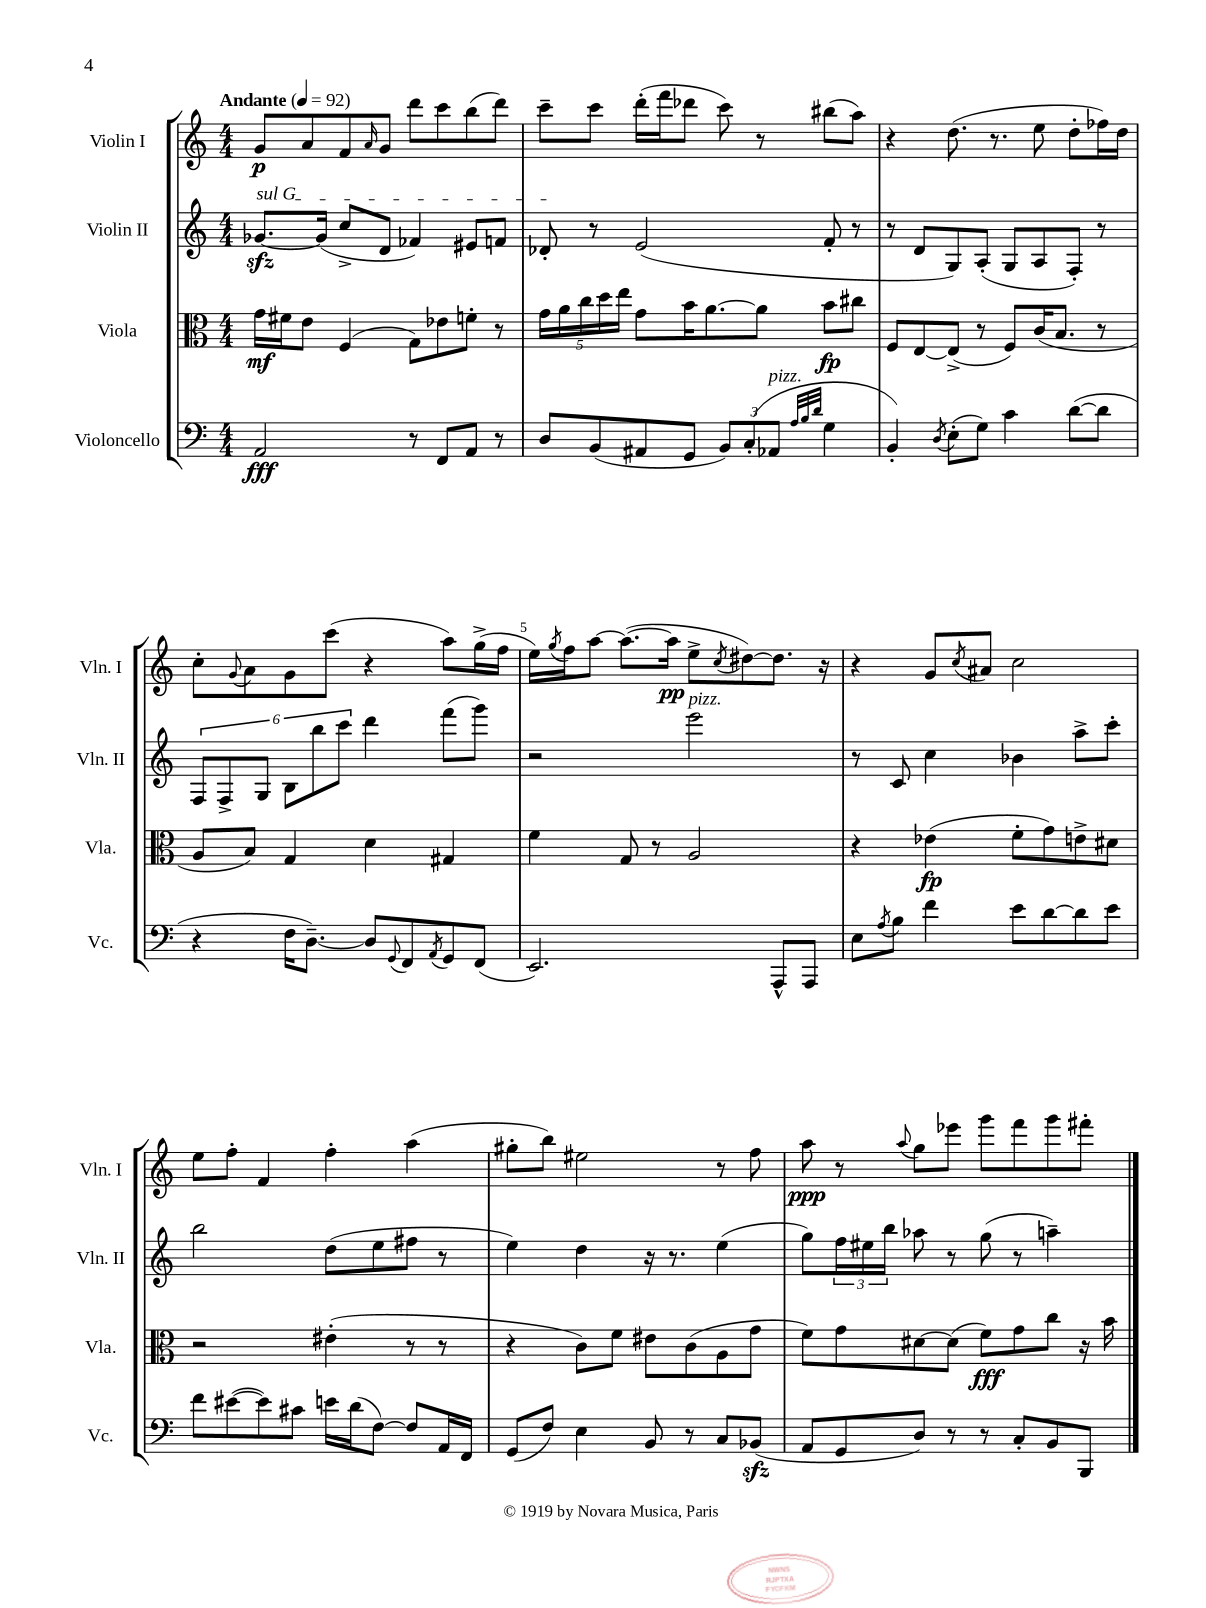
<<
\new StaffGroup <<
\new Staff = "s0" \with { instrumentName = "Violin I" shortInstrumentName = "Vln. I" } {
    \clef treble \key c \major \numericTimeSignature \time 4/4 \tempo "Andante" 4 = 92
    g'8\p a'8 f'8 \grace { a'16 } g'8 d'''8 c'''8 b''8( d'''8) |
    c'''8-- c'''8 d'''16-.( f'''16 des'''8 c'''8) r8 bis''8( a''8) |
    r4 d''8.( r8. e''8 d''8-. fes''16) d''16 |
    c''8-. \appoggiatura { g'8 } a'8 g'8 c'''8( r4 a''8) g''16->( f''16 |
    e''16) \acciaccatura { g''8 } f''16 a''8~ a''8.~( a''16\pp e''8-> \acciaccatura { c''8 } dis''8~) dis''8. r16 |
    r4 g'8 \acciaccatura { c''8 } ais'8 c''2 |
    e''8 f''8-. f'4 f''4-. a''4( |
    gis''8-. b''8) eis''2 r8 f''8 |
    a''8\ppp r8 \appoggiatura { a''8 } g''8 ees'''8 g'''8 f'''8 g'''8 fis'''8-. \bar "|." |
}
\new Staff = "s1" \with { instrumentName = "Violin II" shortInstrumentName = "Vln. II" } {
    \clef treble \key c \major \numericTimeSignature \time 4/4
    \once \override TextSpanner.bound-details.left.text = \markup { \italic "sul G" } ges'8.~\sfz\startTextSpan ges'16( c''8-> d'8 fes'4) eis'8 f'8 |
    des'8-.\stopTextSpan r8 e'2( f'8-. r8 |
    r8 d'8 g8) a8-.( g8 a8 f8-.) r8 |
    \tuplet 6/4 { f8 f8-> g8 b8 b''8 c'''8 } d'''4 f'''8( g'''8) |
    r2 e'''2^\markup { \italic "pizz." } |
    r8 c'8 c''4 bes'4 a''8-> c'''8-. |
    b''2 d''8( e''8 fis''8 r8 |
    e''4) d''4 r16 r8. e''4( |
    g''8) \tuplet 3/2 { f''16 eis''16 b''16 } aes''8 r8 g''8( r8 a''4--) \bar "|." |
}
\new Staff = "s2" \with { instrumentName = "Viola" shortInstrumentName = "Vla." } {
    \clef alto \key c \major \numericTimeSignature \time 4/4
    g'16\mf fis'16 e'8 f4( g8) ees'8 f'8-. r8 |
    \tuplet 5/4 { g'16 a'16 c''16 d''16 e''16 } g'8 b'16 a'8.~ a'8 b'8\fp cis''8 |
    f8 e8~ e8->( r8 f8) c'16( b8. r8 |
    a8 b8) g4 d'4 gis4 |
    f'4 g8 r8 a2 |
    r4 ees'4\fp( f'8-. g'8) e'8-> dis'8 |
    r2 eis'4-.( r8 r8 |
    r4 c'8) f'8 eis'8 c'8( a8 g'8 |
    f'8) g'8 dis'8~ dis'8( f'8\fff) g'8 c''8 r16 b'16 \bar "|." |
}
\new Staff = "s3" \with { instrumentName = "Violoncello" shortInstrumentName = "Vc." } {
    \clef bass \key c \major \numericTimeSignature \time 4/4
    a,2\fff r8 f,8 a,8 r8 |
    d8 b,8( ais,8 g,8 \tuplet 3/2 { b,8) c8-.( aes,8^\markup { \italic "pizz." } } \grace { a32 b32 d'32 } g4 |
    b,4-.) \acciaccatura { d8 } e8-.( g8) c'4 d'8~( d'8 |
    r4 f16 d8.~--) d8 \appoggiatura { g,8 } f,8 \acciaccatura { a,8 } g,8 f,8( |
    e,2.) a,,8-^ a,,8 |
    e8 \acciaccatura { a8 } b8 f'4 e'8 d'8~ d'8 e'8 |
    f'8 eis'8~( eis'8) cis'8 e'16 d'16( f8~) f8 a,16 f,16 |
    g,8( f8) e4 b,8 r8 c8 bes,8\sfz( |
    a,8 g,8 d8) r8 r8 c8-. b,8 b,,8 \bar "|." |
}
>>
>>
\layout { \context { \Score \override BarNumber.break-visibility = ##(#f #t #t) barNumberVisibility = #(every-nth-bar-number-visible 5) } }
